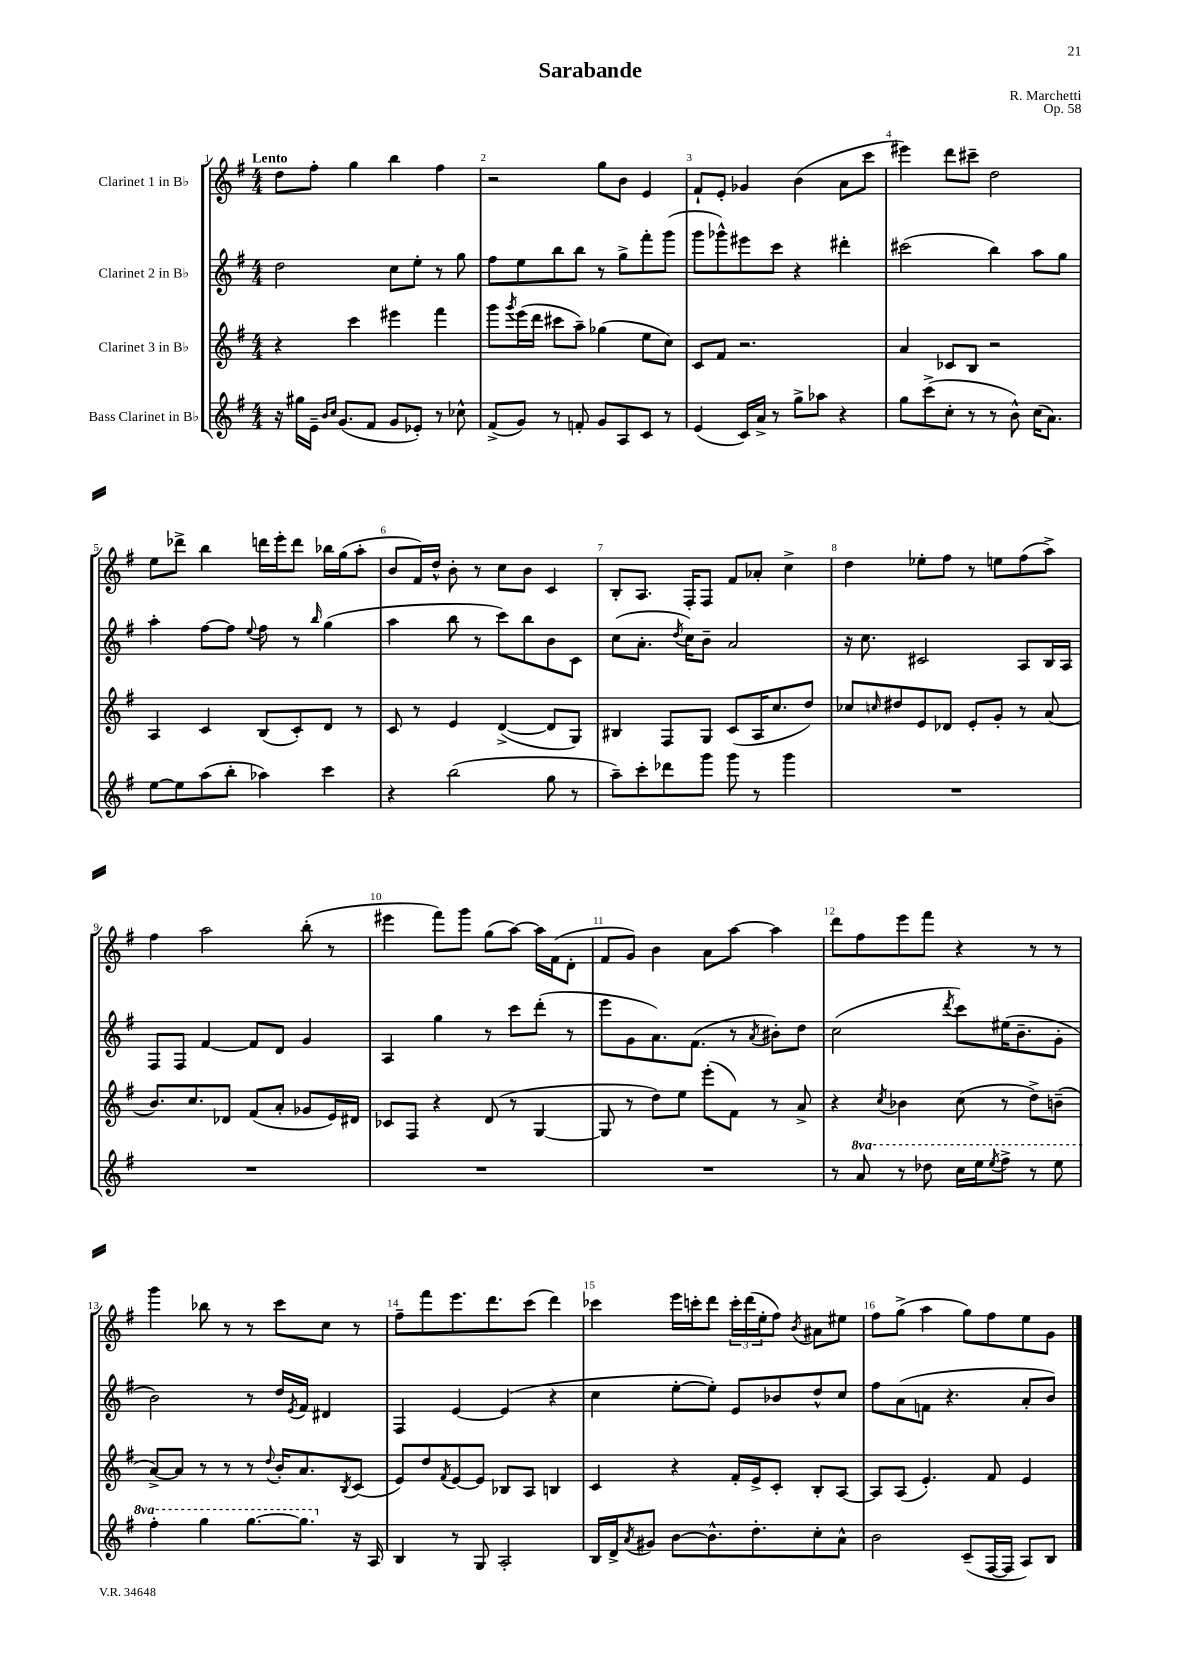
\header { title = "Sarabande" composer = "R. Marchetti" opus = "Op. 58" }
<<
\new StaffGroup <<
\new Staff = "s0" \with { instrumentName = "Clarinet 1 in Bb" } {
    \clef treble \key g \major \numericTimeSignature \time 4/4 \tempo "Lento"
    d''8 fis''8-. g''4 b''4 fis''4 |
    r2 g''8 b'8 e'4 |
    fis'8-! e'8-. ges'4 b'4( a'8 c'''8 |
    eis'''4) d'''8 cis'''8-- d''2 |
    e''8 des'''8-> b''4 d'''16 e'''16-. d'''8 bes''16 g''16( a''8-. |
    b'8 fis'16) d''16-^ b'8-. r8 c''8 b'8 c'4 |
    b8-. a8. fis16-. fis8 fis'8 aes'8-. c''4-> |
    d''4 ees''8-. fis''8 r8 e''8 fis''8( a''8->) |
    fis''4 a''2 b''8-.( r8 |
    eis'''4 fis'''8) g'''8 g''8( a''8~) a''16 fis'16( d'8-. |
    fis'8 g'8) b'4 a'8 a''8~ a''4 |
    d'''8 fis''8 e'''8 fis'''8 r4 r8 r8 |
    g'''4 bes''8 r8 r8 c'''8 c''8 r8 |
    fis''8-- fis'''8 e'''8. d'''8. c'''8( d'''4) |
    ces'''4 e'''16 c'''16-. d'''8 \tuplet 3/2 { c'''16-. d'''16( e''16-. } fis''8) \acciaccatura { b'8 } ais'8 eis''8 |
    fis''8 g''8->( a''4 g''8) fis''8 e''8 g'8 \bar "|." |
}
\new Staff = "s1" \with { instrumentName = "Clarinet 2 in Bb" } {
    \clef treble \key g \major \numericTimeSignature \time 4/4
    d''2 c''8 e''8-. r8 g''8 |
    fis''8 e''8 b''8 b''8 r8 g''8-> fis'''8-. g'''8( |
    g'''8 ges'''8-^) eis'''8 c'''8 r4 dis'''4-. |
    cis'''2( b''4) a''8 g''8 |
    a''4-. fis''8~ fis''8 \appoggiatura { e''8 } fis''8 r8 \grace { b''16 } g''4( |
    a''4 b''8 r8 c'''8) b''8 b'8 c'8 |
    c''8( a'8.-. \acciaccatura { d''8 } c''16) b'8-- a'2 |
    r16 c''8. cis'2 a8 b16 a16 |
    fis8 fis8 fis'4~ fis'8 d'8 g'4 |
    a4 g''4 r8 c'''8 d'''8-.( r8 |
    e'''8 g'8 a'8.) fis'8.( r8 \acciaccatura { a'8 } bis'8-.) d''8 |
    c''2( \acciaccatura { d'''8 } c'''8) eis''16( b'8.-- g'8-. |
    b'2) r8 d''16 \acciaccatura { e'8 } fis'16 dis'4 |
    fis4 e'4~ e'4( r4 |
    c''4 e''8~-. e''8-.) e'8 bes'8 d''8-^ c''8 |
    fis''8 a'8( f'8 r4. a'8-. b'8) \bar "|." |
}
\new Staff = "s2" \with { instrumentName = "Clarinet 3 in Bb" } {
    \clef treble \key g \major \numericTimeSignature \time 4/4
    r4 c'''4 eis'''4 fis'''4 |
    g'''8 \acciaccatura { g'''8 } e'''16( d'''16 cis'''8 a''8--) ges''4( e''8 c''8) |
    c'8 fis'8 r2. |
    a'4 ces'8 b8 r2 |
    a4 c'4 b8( c'8-.) d'8 r8 |
    c'8 r8 e'4 d'4~->( d'8 g8) |
    bis4 fis8 g8 c'8( a16 c''8. d''8) |
    ces''8 \grace { c''16 } dis''8 e'8 des'8 e'8-. g'8-. r8 a'8( |
    b'8.) c''8. des'8 fis'8( a'8-. ges'8 e'16) dis'16 |
    ces'8 fis8 r4 d'8( r8 g4~ |
    g8 r8 d''8) e''8 e'''8-.( fis'8) r8 a'8-> |
    r4 \acciaccatura { c''8 } bes'4 c''8( r8 d''8->) b'8--( |
    a'8~->) a'8 r8 r8 r8 \appoggiatura { d''8 } b'16-. a'8. \acciaccatura { b8 } c'8( |
    e'8) d''8 \acciaccatura { fis'8 } e'8~ e'8 bes8 a8 b4 |
    c'4 r4 fis'16-. e'16-> c'8-. b8-. a8~ |
    a8 a8( e'4.-.) fis'8 e'4 \bar "|." |
}
\new Staff = "s3" \with { instrumentName = "Bass Clarinet in Bb" } {
    \clef treble \key g \major \numericTimeSignature \time 4/4 \set Staff.ottavationMarkups = #ottavation-simple-ordinals
    r16 gis''16 e'16-- \grace { b'16 c''16 } g'8.( fis'8 g'8 ees'8-.) r8 ces''8-^ |
    fis'8->( g'8) r8 f'8-. g'8 a8 c'8 r8 |
    e'4( c'16) a'16-> r8 g''8-> aes''8 r4 |
    g''8 c'''8->( c''8-. r8 r8 b'8-^) c''16( a'8.) |
    e''8~ e''8 a''8( b''8-. aes''4) c'''4 |
    r4 b''2( g''8 r8 |
    a''8--) c'''8-. des'''8 g'''8 g'''8 r8 g'''4 |
    R1 |
    R1 |
    R1 |
    R1 |
    r8 \ottava #1 a''8 r8 des'''8 c'''16 e'''16 \acciaccatura { e'''8 } fis'''8-> r8 e'''8 |
    fis'''4-. g'''4 g'''8.~ g'''8. \ottava #0 r16 a16 |
    b4 r8 g8 a2-. |
    b16 d'16-> \acciaccatura { a'8 } gis'8 b'8~ b'8.-^ d''8.-. c''8-. a'8-^ |
    b'2 c'8--( fis16~ fis16 a8) b8 \bar "|." |
}
>>
>>
\layout { \context { \Score \override BarNumber.break-visibility = ##(#f #t #t) barNumberVisibility = #all-bar-numbers-visible } }
